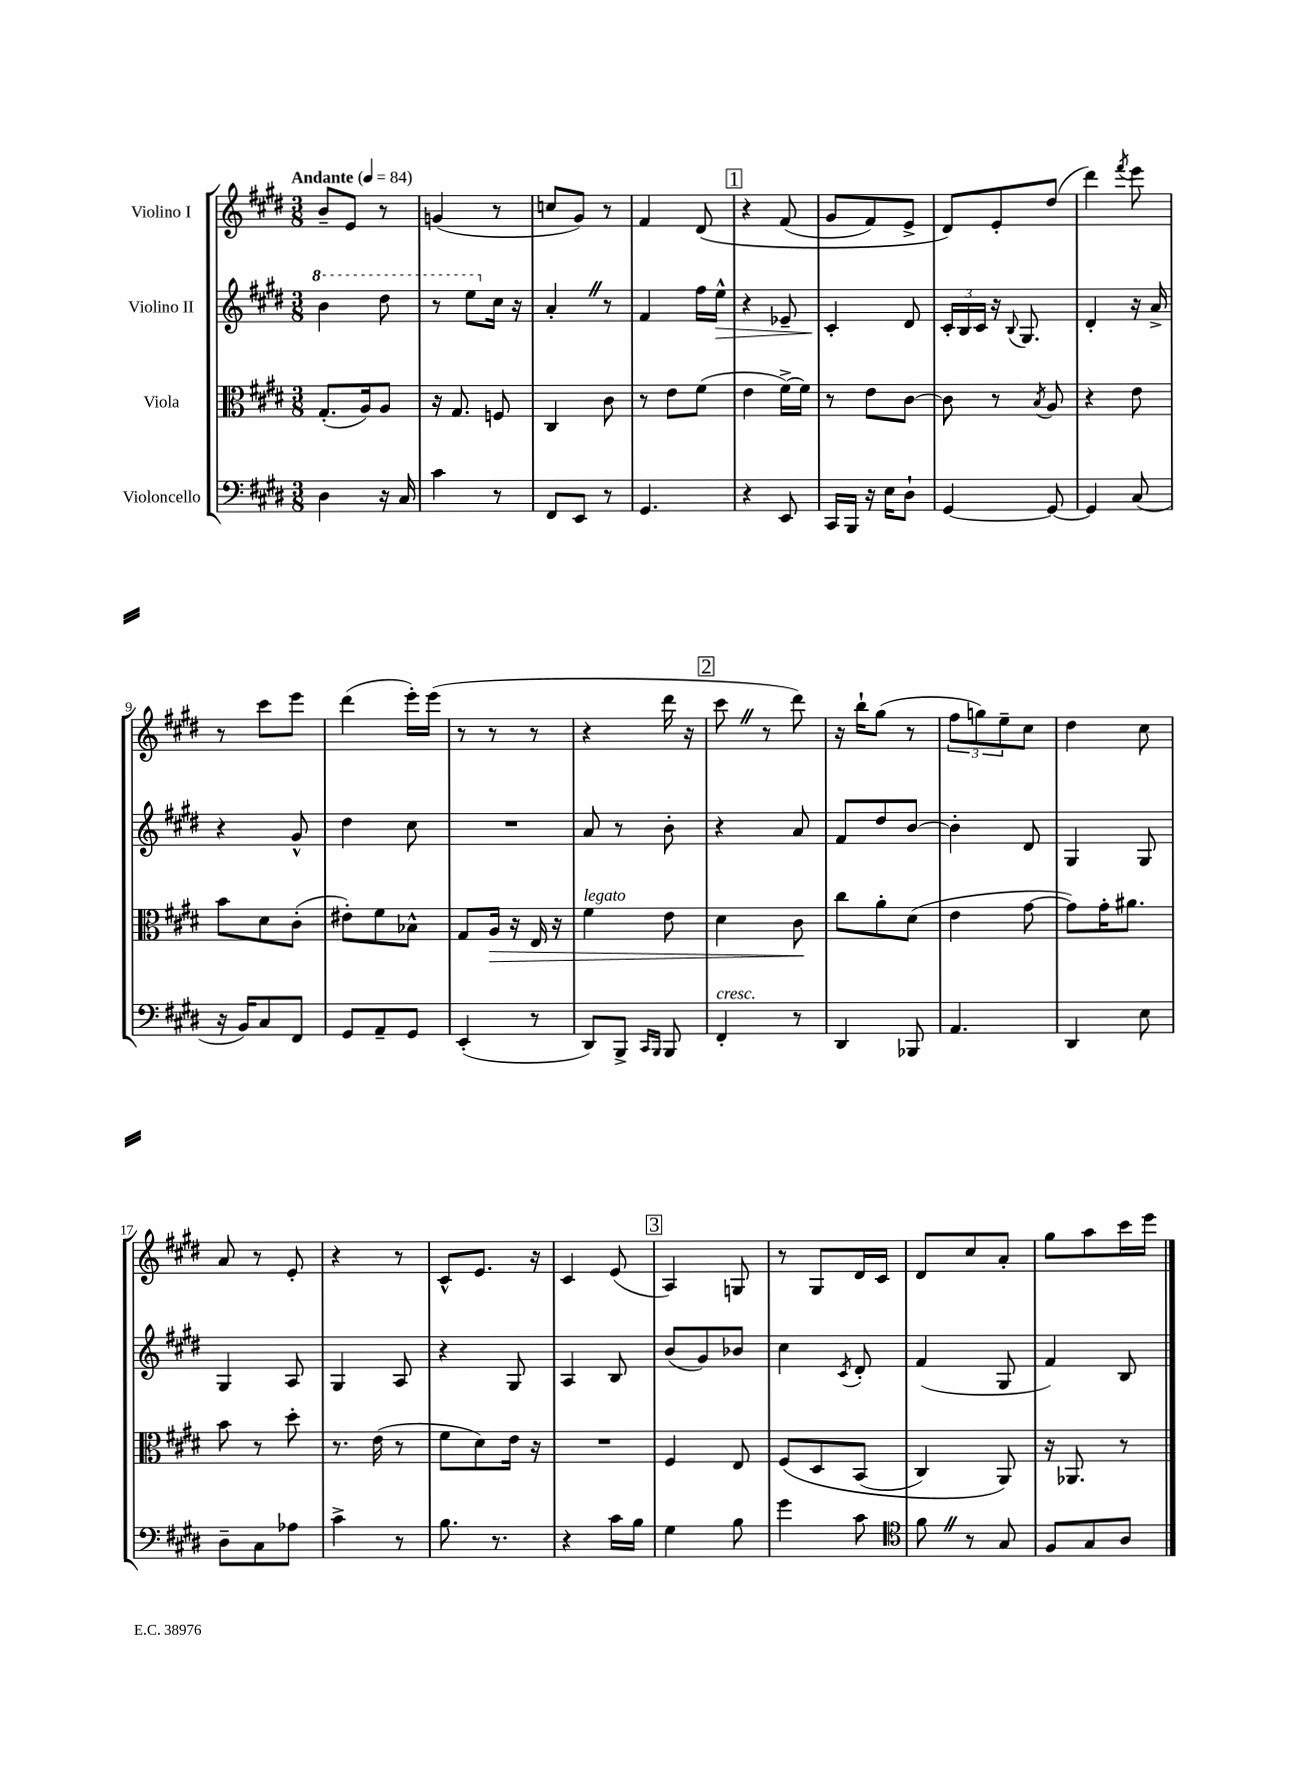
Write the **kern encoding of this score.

**kern	**kern	**kern	**kern
*staff4	*staff3	*staff2	*staff1
*clefF4	*clefC3	*clefG2	*clefG2
*k[f#c#g#d#]	*k[f#c#g#d#]	*k[f#c#g#d#]	*k[f#c#g#d#]
*M3/8	*M3/8	*M3/8	*M3/8
*MM84	*MM84	*MM84	*MM84
4D#\	(8.G#'/L	4bb\	8b~/L
.	.	.	8e/J
.	16A/k)	.	.
16r	8A/J	8ddd#\	8r
16C#/	.	.	.
=	=	=	=
4c#\	16r	8r	(4g/
.	8.G#/	.	.
.	.	8eee\L	.
8r	8F/	16cc#\Jk	8r
.	.	16r	.
=	=	=	=
8FF#/L	4C#/	4a'/	8cc/L
8EE/J	.	.	8g#/J)
8r	8c#\	8r	8r
=	=	=	=
4.GG#/	8r	4f#/	4f#/
.	8e\L	.	.
.	(8f#\J	16ff#\LL	&(8d#/
.	.	16ee^^\JJ	.
=	=	=	=
4r	4e\	4r	4r
8EE/	[16f#^\LL)	8e-~/	(8f#/
.	16f#\]JJ	.	.
=	=	=	=
16CC#/LL	8r	4c#'/	8g#/L
16BBB/JJ	.	.	.
16r	8e\L	.	8f#/)
16E\LK	.	.	.
8D#`\J	[8c#\J	8d#/	8e^/J
=	=	=	=
[4GG#/	8c#\]	24c#'/LL	8d#/L&)
.	.	24B/	.
.	.	24c#/JJ	.
.	8r	16r	8e'/
.	.	8qqB/	.
.	.	8.G#/	.
.	8qB/	.	.
8GG#/_	8A/	.	(8dd#/J
=	=	=	=
4GG#/]	4r	4d#'/	4ddd#\)
.	.	.	8qfff#/
(8C#/	8e\	16r	8eee\
.	.	16a^/	.
=	=	=	=
16r	8b\L	4r	8r
16BB/LK)	.	.	.
8C#/	8d#\	.	8ccc#\L
8FF#/J	(8c#'\J	8g#^^/	8eee\J
=	=	=	=
8GG#/L	8e#'\L)	4dd#\	(4ddd#\
8AA~/	8f#\	.	.
8GG#/J	8B-^^\J	8cc#\	16eee'\LL)
.	.	.	(16eee\JJ
=	=	=	=
(4EE'/	8G#/L	4.r	8r
.	16A/Jk	.	8r
.	16r	.	.
8r	16E/	.	8r
.	16r	.	.
=	=	=	=
8DD#/L)	4f#\	8a/	4r
8BBB^/J	.	8r	.
16qqCC#/LL	.	.	.
16qqBBB/JJ	.	.	.
8BBB/	8e\	8b'\	16ddd#\
.	.	.	16r
=	=	=	=
4FF#'/	4d#\	4r	8ccc#\
.	.	.	8r
8r	8c#\	8a/	8ddd#\)
=	=	=	=
4DD#/	8cc#\L	8f#/L	16r
.	.	.	16bb`\LK
.	8a'\	8dd#/	(8gg#\J
8BBB-/	(8d#\J	[8b/J	8r
=	=	=	=
4.AA/	4e\	4b'\]	12ff#\L
.	.	.	12gg\)
.	.	.	12ee~\
.	[8g#\	8d#/	8cc#\J
=	=	=	=
4DD#/	8g#\]L)	4G#/	4dd#\
.	16g#'\K	.	.
.	8.a#\J	.	.
8E\	.	8G#/	8cc#\
=	=	=	=
8D#~\L	8b\	4G#/	8a/
8C#\	8r	.	8r
8A-\J	8dd#'\	8A/	8e'/
=	=	=	=
4c#^\	8.r	4G#/	4r
.	(16e\	.	.
8r	8r	8A/	8r
=	=	=	=
8.B\	8f#\L	4r	8c#^^/L
.	8d#\)	.	8.e/J
8.r	.	.	.
.	16e\Jk	8G#/	.
.	16r	.	16r
=	=	=	=
4r	4.r	4A/	4c#/
16c#\LL	.	8B/	(8e/
16B\JJ	.	.	.
=	=	=	=
4G#\	4F#/	(8b/L	4A/)
.	.	8g#/)	.
8B\	8E/	8b-/J	8G/
=	=	=	=
4g#\	&(8F#/L	4cc#\	8r
.	8D#/	.	8G#/L
.	.	8qc#/	.
8c#\	(8BB/J	8d#'/	16d#/L
.	.	.	16c#/JJ
=	=	=	=
*clefC4	*	*	*
8f#\	4C#/)	(4f#/	8d#/L
8r	.	.	8cc#/
8G#/	8AA/&)	8G#/	8a'/J
=	=	=	=
8F#/L	16r	4f#/)	8gg#\L
.	8.AA-/	.	.
8G#/	.	.	8aa\
8A/J	8r	8B/	16ccc#\L
.	.	.	16eee\JJ
==	==	==	==
*-	*-	*-	*-
